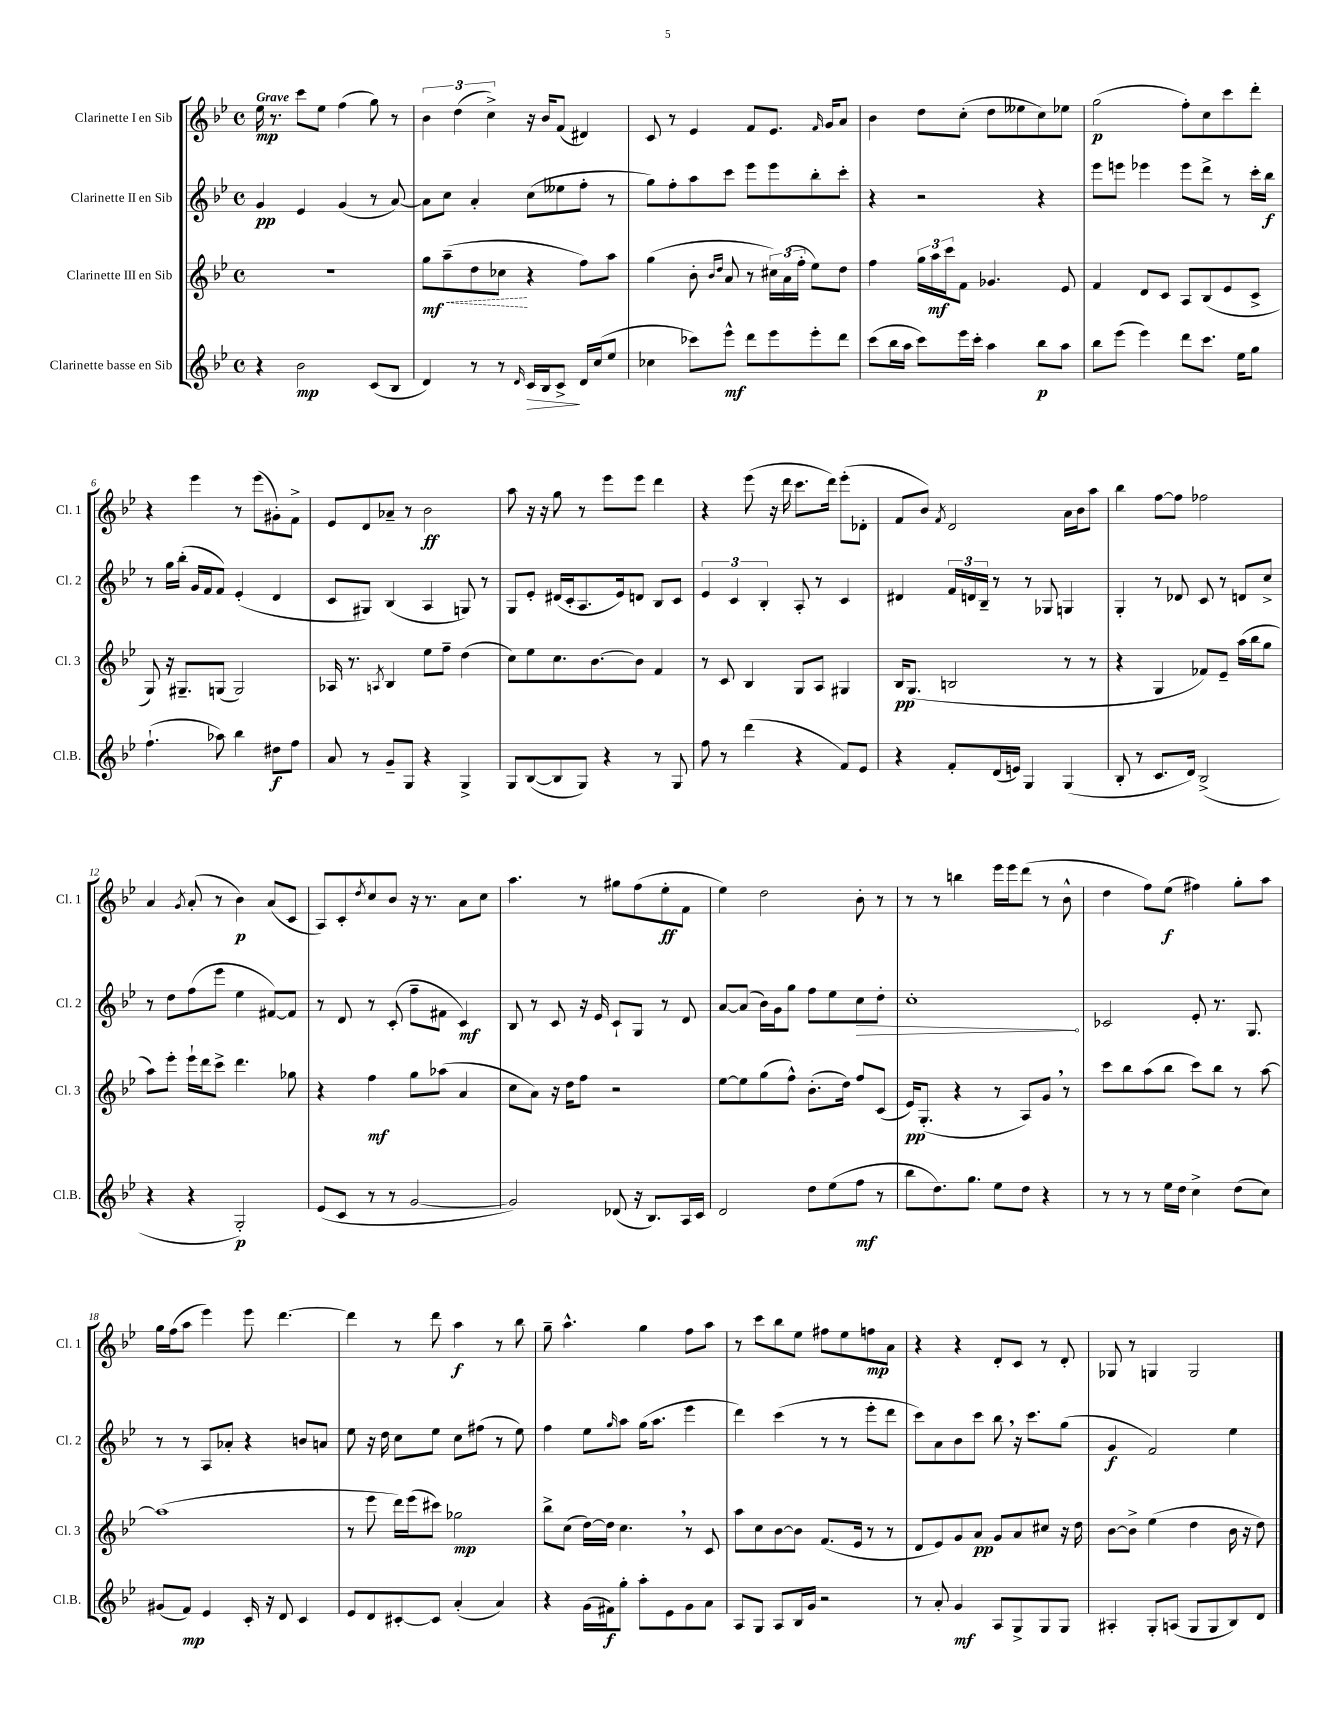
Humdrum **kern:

**kern	**kern	**kern	**kern
*staff4	*staff3	*staff2	*staff1
*clefG2	*clefG2	*clefG2	*clefG2
*k[b-e-]	*k[b-e-]	*k[b-e-]	*k[b-e-]
*M4/4	*M4/4	*M4/4	*M4/4
*met(c)	*met(c)	*met(c)	*met(c)
4r	1r	4g	16ee-
.	.	.	8.r
2b-	.	4e-	8ccc
.	.	.	8ee-
.	.	(4g	(4ff
(8c	.	8r	8gg)
8B-	.	[8a)	8r
=	=	=	=
4d)	8gg	8a]	6b-
.	(8aa~	8cc	.
.	.	.	(6dd
8r	8dd	4a'	.
.	.	.	6cc^)
8r	8cc-	.	.
16qqd	.	.	.
16c	4r	(8cc	16r
16B-	.	.	16b-
8c^	.	8ee--	(8f
16d	8ff)	8ff'	4d#)
(16cc	.	.	.
8ee-	8aa	8r	.
=	=	=	=
4cc-	(4gg	8gg)	8c
.	.	8ff'	8r
8ccc-)	8b-'	8aa	4e-
.	16qqb-	.	.
.	16qqdd	.	.
8eee-^^	8a	8ccc	.
8ddd	8r	8eee-	8f
8eee-	24cc#)	8eee-	8.e-
.	(24a	.	.
.	24ff'	.	.
8eee-'	8ee-)	8bb-'	.
.	.	.	16qqf
.	.	.	16g
8ddd	8dd	8ccc'	8a
=	=	=	=
(8ccc	4ff	4r	4b-
16bb-	.	.	.
16aa	.	.	.
8ccc)	24gg	2r	8dd
.	24aa	.	.
.	24ccc	.	.
16eee-	8f	.	(8cc'
16ccc'	.	.	.
4aa	4.g-	.	8dd
.	.	.	8ee--
8bb-	.	4r	8cc)
8aa	8e-	.	8ee-
=	=	=	=
8bb-	4f	8eee-	(2gg
(8eee-	.	8eee	.
4eee-)	8d	4eee-	.
.	8c	.	.
8ddd	8A	8eee-	8ff')
8.ccc	(8B-	8ddd^	8cc
.	8e-	8r	8ccc
16ee-	.	.	.
8gg	8c^	16ccc'	8ddd'
.	.	16bb-	.
=	=	=	=
(4.ff`	8G)	8r	4r
.	16r	16gg	.
.	8.G#~	(16bb-'	.
.	.	16g	4eee-
.	.	16f	.
8aa-)	(8G	8f)	.
4bb-	2G)	(4e-'	8r
.	.	.	(8eee-
8dd#	.	4d	8g#')
8ff	.	.	8f^
=	=	=	=
8a	16A-	8c	8e-
.	8.r	.	.
8r	.	8G#)	8d
.	8qA	.	.
8g~	4B-	(4B-	8a-~
8G	.	.	8r
4r	8ee-	4A	2b-
.	8ff~	.	.
4G^	(4dd	8G)	.
.	.	8r	.
=	=	=	=
8G	8cc)	8G	8aa
([8B-	8ee-	8e-'	16r
.	.	.	16r
8B-]	8.cc	(16d#	8gg
.	.	16c'	.
8G)	.	8.A	8r
.	[8.b-	.	.
4r	.	.	8eee-
.	.	16e-)	.
.	8b-]	8d	8eee-
8r	4f	8B-	4ddd
8G	.	8c	.
=	=	=	=
8ff	8r	6e-	4r
8r	8c	.	.
.	.	6c	.
(4ddd	4B-	.	(8eee-
.	.	6B-'	.
.	.	.	16r
.	.	.	16ddd
4r	8G	8A'	8.ccc
.	8A	8r	.
.	.	.	16ddd)
8f)	4G#	4c	(8eee-'
8e-	.	.	8d-'
=	=	=	=
4r	16B-	4d#	8f
.	(8.G	.	.
.	.	.	8b-)
.	.	.	8qf
8f'	2B	24f	2d
.	.	24d	.
.	.	24B-~	.
(16d	.	8r	.
16e)	.	.	.
4G	.	8r	.
.	.	8G-	.
(4G	8r	4G	16a
.	.	.	16b-
.	8r	.	8aa
=	=	=	=
8B-'	4r	4G'	4bb-
8r	.	.	.
8.c	4G	8r	[8ff
.	.	8d-	8ff]
16d)	.	.	.
(2B-^	8f-)	8c	2ff-
.	8e-~	8r	.
.	(16aa	8d	.
.	16bb-	.	.
.	8gg	8cc^	.
=	=	=	=
4r	8aa)	8r	4a
.	8eee-'	8dd	.
.	.	.	8qg
4r	16eee-`	(8ff	(8a'
.	16ddd	.	.
.	8ccc^	8eee-	8r
2G')	4.ddd	4ee-	4b-)
.	.	[8f#)	(8a
.	8gg-	8f#]	8c
=	=	=	=
(8e-	4r	8r	8A)
8c	.	8d	8c'
.	.	.	8qdd
8r	4ff	8r	8cc
8r	.	(8c'	8b-
[2g	8gg	8ff~	16r
.	.	.	8.r
.	(8aa-	8f#	.
.	4a	4c)	8a
.	.	.	8cc
=	=	=	=
2g])	8cc	8B-	4.aa
.	8a)	8r	.
.	16r	8c	.
.	16dd	.	.
.	8ff	16r	8r
.	.	16e-	.
(8d-	2r	8c`	8gg#
16r	.	8G	(8ff
8.B-)	.	.	.
.	.	8r	8ee-'
16A	.	8d	8f
16c	.	.	.
=	=	=	=
2d	[8ee-	[8a	4ee-)
.	8ee-]	(8a]	.
.	(8gg	16b-)	2dd
.	.	16g	.
.	8ff^^)	8gg	.
8dd	(8.b-'	8ff	.
(8ee-	.	8ee-	.
.	16dd)	.	.
8ff	8ff	8cc	8b-'
8r	(8c	8dd'	8r
=	=	=	=
8bb-	16e-)	1cc'	8r
.	(8.G'	.	.
8.dd)	.	.	8r
.	4r	.	4bb
8.gg	.	.	.
8ee-	8r	.	16eee-
.	.	.	16eee-
8dd	8A)	.	(8ddd
4r	8g	.	8r
.	8r	.	8b-^^
=	=	=	=
8r	8ccc	2c-	4dd
8r	8bb-	.	.
8r	(8aa	.	8ff)
16ee-	8bb-	.	(8ee-
16dd	.	.	.
4cc^	8ccc)	8e-'	4ff#)
.	8bb-	8.r	.
(8dd	8r	.	8gg'
.	.	8.G	.
8cc)	[8aa	.	8aa
=	=	=	=
(8g#	(1aa]	8r	16gg
.	.	.	(16ff
8f)	.	8r	8aa
4e-	.	8A	4eee-)
.	.	8a-'	.
16c'	.	4r	8eee-
16r	.	.	.
8d	.	.	[4.ddd
4c	.	8b	.
.	.	8a	.
=	=	=	=
8e-	8r	8ee-	4ddd]
8d	8eee-	16r	.
.	.	16dd	.
[8c#'	16ddd)	8cc	8r
.	(16eee-	.	.
8c#]	8ccc#)	8ee-	8ddd
(4a'	2gg-	8cc	4aa
.	.	(8ff#	.
4a)	.	8r	8r
.	.	8ee-)	8bb-
=	=	=	=
4r	8bb-^	4ff	8gg~
.	(8cc	.	4.aa^^
(16g	[16dd)	8ee-	.
16f#)	16dd]	.	.
.	.	16qqgg	.
8gg'	4.cc	8aa	.
8aa'	.	(16gg	4gg
.	.	8.aa	.
8e-	.	.	.
8g	8r	4eee-	8ff
8a	8c	.	8aa
=	=	=	=
8A	8aa	4ddd)	8r
8G	8cc	.	8ccc
8A	[8b-	(4ccc	8bb-
16B-	8b-]	.	8ee-
16g	.	.	.
2r	(8.f	8r	8ff#
.	.	8r	8ee-
.	16e-	.	.
.	8r	8eee-'	8ff
.	8r	8ddd	8a
=	=	=	=
8r	8d	8ccc)	4r
8a'	8e-)	8a	.
4g	8g	8b-	4r
.	8a	8ccc	.
8A	8g	8bb-	8d'
8G^	8a	16r	8c
.	.	8.ccc	.
8G	8cc#	.	8r
8G	16r	(8gg	8d'
.	16dd	.	.
=	=	=	=
4A#'	[8b-	4g	8G-
.	8b-^]	.	8r
8G'	(4ee-	2f)	4G
(8A	.	.	.
8G	4dd	.	2G
8G	.	.	.
8B-)	16b-	4ee-	.
.	16r	.	.
8d	8dd)	.	.
==	==	==	==
*-	*-	*-	*-
